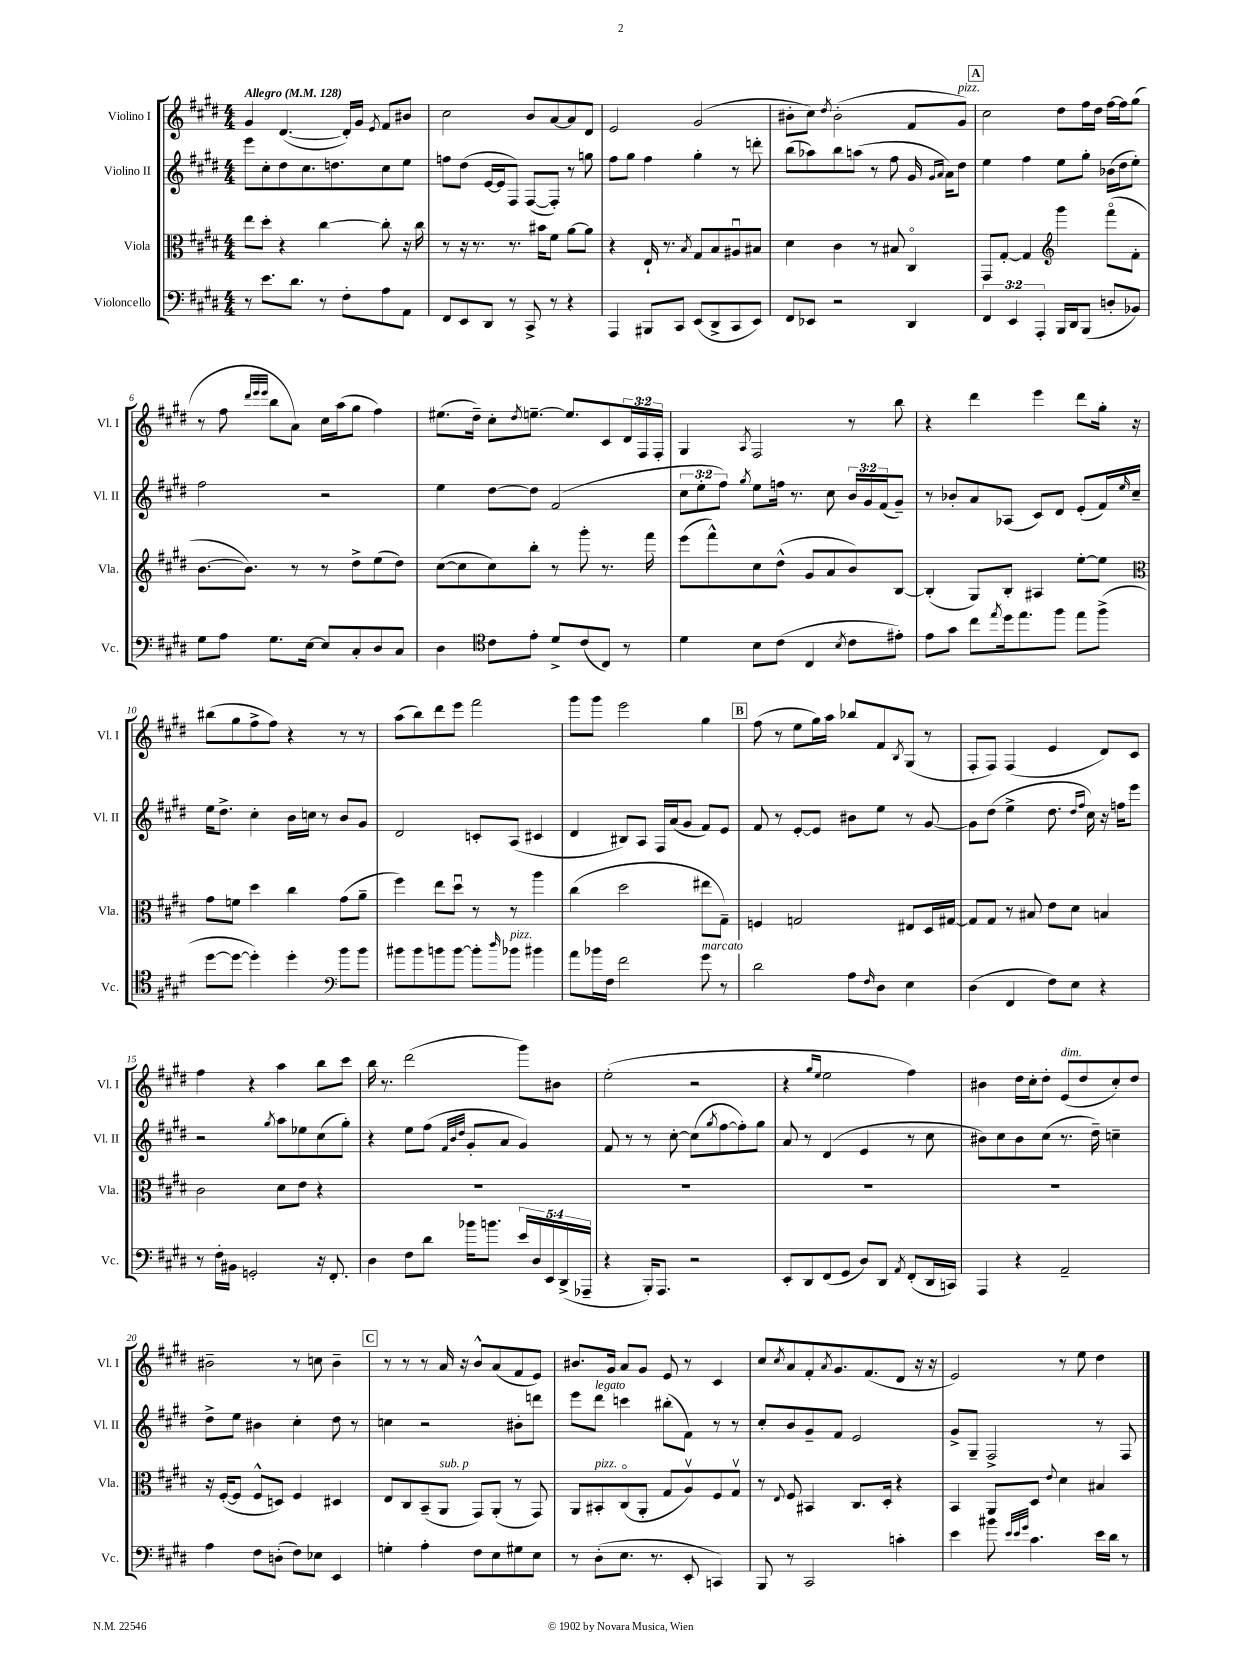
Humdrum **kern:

**kern	**kern	**kern	**kern
*staff4	*staff3	*staff2	*staff1
*clefF4	*clefC3	*clefG2	*clefG2
*k[f#c#g#d#]	*k[f#c#g#d#]	*k[f#c#g#d#]	*k[f#c#g#d#]
*M4/4	*M4/4	*M4/4	*M4/4
*MM128	*MM128	*MM128	*MM128
8r	8ee	8eee	4g#
8.e	8dd#'	8cc#'	.
.	4r	8dd#	([4.d#
8.d#	.	.	.
.	.	8.cc#	.
8r	[4cc#	.	.
.	.	8.dd	.
8F#'	.	.	16d#'])
.	.	.	16g#
.	.	.	8qe
8A	8cc#']	8cc#	8f#
8AA	16r	8ee	8b#
.	16cc#	.	.
=	=	=	=
8FF#	8r	8ff	2cc#
8EE	16r	(8dd#	.
.	8.r	.	.
8DD#	.	[16e	.
.	.	16e]	.
8r	8.r	8F#)	.
8CC#^	.	([8F#	8b
.	16b#	.	.
8r	8f#	8F#'])	[8a
4r	[8a	8r	8a]
.	8a]	8gg	8d#
=	=	=	=
4AAA	4r	8ff#	2e
.	.	8gg#	.
8BBB#	16E`	4ff#	.
.	8.r	.	.
8CC#	.	.	.
.	8qB	.	.
(8EE	8G#	4gg#'	(2g#
8DD#^	8B	.	.
8CC#	8A#u	8r	.
8EE)	8B#	8ddd'	.
=	=	=	=
8FF#	4d#	(8bb	8b#'
8EE-	.	8aa-)	8cc#)
.	.	.	8qdd#
2r	4c#	8bb	(2b#'
.	.	(8aa	.
.	8r	8r	.
.	8B#	8ff#	.
4DD#	4C#o	16g#	8f#
.	.	16qqg#	.
.	.	16qqa	.
.	.	16a)	.
.	.	8dd#	8g#)
=	=	=	=
6FF#	8GG#	4ee	2cc#
.	[8G#'	.	.
6EE	.	.	.
.	4G#]	4ff#	.
6AAA'	.	.	.
*	*clefG2	*	*
16BBB	4ggg#	8ee	8dd#
16DD#	.	.	.
(8BBB	.	8gg#'	16ff#
.	.	.	16dd#
8D'	(8fff#o	(16b-	[16ff#
.	.	16dd#	16ff#]
8BB-)	8f#'	8ee')	(8gg#
=	=	=	=
8G#	[8.b	2ff#	8r
8A	.	.	8ff#
.	8.b])	.	.
.	.	.	32qqddd#
.	.	.	32qqeee
.	.	.	32qqeee
8.G#	.	.	8bb
.	8r	.	8a)
[16E	.	.	.
8E]	8r	2r	16cc#
.	.	.	(16aa
8C#'	8dd#^	.	8gg#
8D#	(8ee	.	4ff#)
8C#	8dd#)	.	.
=	=	=	=
4D#	([8cc#	4ee	(8.ee#
.	8cc#]	.	.
.	.	.	16dd#~)
*clefC4	*	*	*
8c#	8cc#)	[8dd#	8cc#'
.	.	.	8qdd#
8e'	8bb'	8dd#]	[8.ee~
8d#^	8r	(2f#	.
.	.	.	8.ee]
(8c#	8ggg#'	.	.
8C#)	8.r	.	8c#
8r	.	.	24d#
.	.	.	24F#
.	16fff#	.	.
.	.	.	24F#'
=	=	=	=
4d#	(8eee	12cc#	4G#
.	.	12ee'	.
.	8fff#^^)	.	.
.	.	12ff#)	.
.	.	8qgg#	8qA
8B	8cc#	8ee	2F#
(8c#	(8dd#^^	16ff	.
.	.	8.r	.
4C#	8g#	.	.
.	8a	8cc#	.
8qB	.	.	.
8c#	8b)	24b	8r
.	.	24g#	.
.	.	(24f#	.
8e#')	[8B	8g#~)	8bb
=	=	=	=
8e	(4B']	8r	4r
8g#	.	8b-'	.
8cc#	8G#)	8a	4ddd#
8qee	.	.	.
16dd#	8B'	(8A-	.
8.ee	.	.	.
.	4A#	8c#)	4eee
8ff#	.	8d#	.
8ee	[8ee'	(8e'	8ddd#
(8ff#^	8ee]	16f#)	16gg#'
.	.	16qqee	.
.	.	16cc#~	16r
=	=	=	=
*	*clefC3	*	*
[8dd#	8g#	16ee	(8bb#
.	.	8.dd#^	.
8dd#_	8f	.	8gg#
4dd#'])	4dd#	4cc#'	8ff#^
.	.	.	8ff#)
4dd#'	4cc#	16b	4r
.	.	16cc	.
.	.	8r	.
*clefF4	*	*	*
8b	(8g#	8b	8r
8b	8a~	8g#	8r
=	=	=	=
8b#	4ff#)	2d#	(8aa
8b#	.	.	8bb)
8b	8ee	.	8ddd#
[8b	8dd#u	.	8eee
8b']	8r	8c'	2fff#
16qqdd#	.	.	.
8b-	8r	(8A	.
4b#	4aa	4c#	.
=	=	=	=
8a	(4cc#	4d#	8ggg#
16b-	.	.	8ggg#
16F#	.	.	.
2f#	2dd#	8B#)	2eee
.	.	8A	.
.	.	16F#	.
.	.	(16a	.
.	.	8g#	.
8g#	8ee#	8f#)	4gg#
8r	8G#~)	8e	.
=	=	=	=
2d#	4F	8f#	(8ff#
.	.	8r	8r
.	2G	[8e'	8ee
.	.	8e]	16gg#)
.	.	.	16aa
8A	.	8b#	8bb-
16qqF#	.	.	.
8D#	.	8ee	8f#
.	.	.	8qB
4E	8E#	8r	(8G#
.	16D#	[8g#	8r
.	[16G#	.	.
=	=	=	=
(4D#	8G#]	8g#]	8F#'
.	8G#	(8dd#	8F#)
4FF#	8r	4ee^	(4F#
.	8B#	.	.
8F#)	8e	8.dd#	4e
8E	8d#	.	.
.	.	16qqdd#	.
.	.	16qqff#	.
.	.	16cc#)	.
4r	4B	16r	8d#)
.	.	16ff	.
.	.	8eee	8c#
=	=	=	=
8r	2c#	2r	4ff#
16F#'	.	.	.
16BB#	.	.	.
2GG'	.	.	4r
.	.	8qgg#	.
.	8d#	8aa	4aa
.	8e	8ee-	.
16r	4r	(8cc#	8bb
8.FF#'	.	.	.
.	.	8gg#')	8ccc#
=	=	=	=
4D#	1r	4r	16bb
.	.	.	8.r
8F#	.	8ee	(2ddd#
8d#	.	(8ff#	.
.	.	32qqf#	.
.	.	32qqb	.
.	.	32qqdd#	.
16b-	.	8g#'	.
8.b	.	.	.
.	.	8a	.
20e	.	4g#)	8ggg#)
20D#	.	.	.
20EE	.	.	.
.	.	.	8b#
(20DD#^	.	.	.
20AAA-~	.	.	.
=	=	=	=
4r	1r	8f#	(2ee'
.	.	8r	.
16BBB')	.	8r	.
8.AAA	.	.	.
.	.	[8cc#'	.
2r	.	(8cc#]	2r
.	.	8qgg#	.
.	.	[8ff#	.
.	.	8ff#'])	.
.	.	8gg#	.
=	=	=	=
8EE'	1r	8a	4r
8DD#	.	8r	.
.	.	.	16qqgg#
.	.	.	16qqee
(8FF#	.	(4d#	2ee
8GG#	.	.	.
8D#)	.	4e	.
8DD#	.	.	.
8qAA	.	.	.
(8FF#'	.	8r	4ff#)
16DD#	.	8cc#	.
16CC)	.	.	.
=	=	=	=
4AAA	1r	8b#)	4b#
.	.	8cc#	.
4r	.	8b#	16dd#
.	.	.	16cc#'
.	.	(8cc#	8dd#'
2AA~	.	8.r	(8e
.	.	.	8dd#
.	.	16dd#~)	.
.	.	4cc~	8cc#')
.	.	.	8dd#
=	=	=	=
4A	16r	8dd#^	2b#~
.	([16F#'	.	.
.	8F#]	8ee	.
8F#	8F#^^	4b#	.
(8D'	8D)	.	.
8F#)	4F#	4cc#'	8r
8E-	.	.	8cc
4EE	4D#	8dd#	4b#~
.	.	8r	.
=	=	=	=
4G'	8E	4cc	8r
.	8C#	.	8r
4A'	(8BB~	2r	8r
.	8AA	.	16a
.	.	.	16r
8F#	8GG#)	.	8b^^
8E	(8AA'	.	(8a
8G#	8r	8b#'	8f#
8E	8GG#)	8ddd	8e)
=	=	=	=
8r	8AA	8eee	8.b#
(8D#'	8BB#'	8ddd#	.
.	.	.	16g#
8.E	(8C#o	4ccc	8a
.	8AA'	.	8g#
8.r	.	.	.
.	8G#	(8bb#'	8e
8EE'	8Av)	8f#)	8r
4CC)	8F#	8r	4c#
.	8G#v	8r	.
=	=	=	=
8BBB	8r	8cc#'	8cc#
.	8qqE	.	8qcc#
8r	8F#	8b	8a
2CC#	4BB#	8g#~	8f#'
.	.	.	8qa
.	.	8f#	8.g#
.	8.C#	2e	.
.	.	.	(8.f#
.	16D#'	.	.
4c'	4r	.	8d#
.	.	.	16r
.	.	.	16r
=	=	=	=
4e	4BB	8g#^	2e)
.	.	8G#~	.
8b#	8AA	2F#^	.
32qqe	.	.	.
32qqe	.	.	.
32qqg#	.	.	.
4.c#	8D#	.	.
.	8qqe	.	.
.	4d#	.	8r
.	.	.	8ee
16e	4B#	8r	4dd#
16d#	.	.	.
8r	.	8F#	.
==	==	==	==
*-	*-	*-	*-
